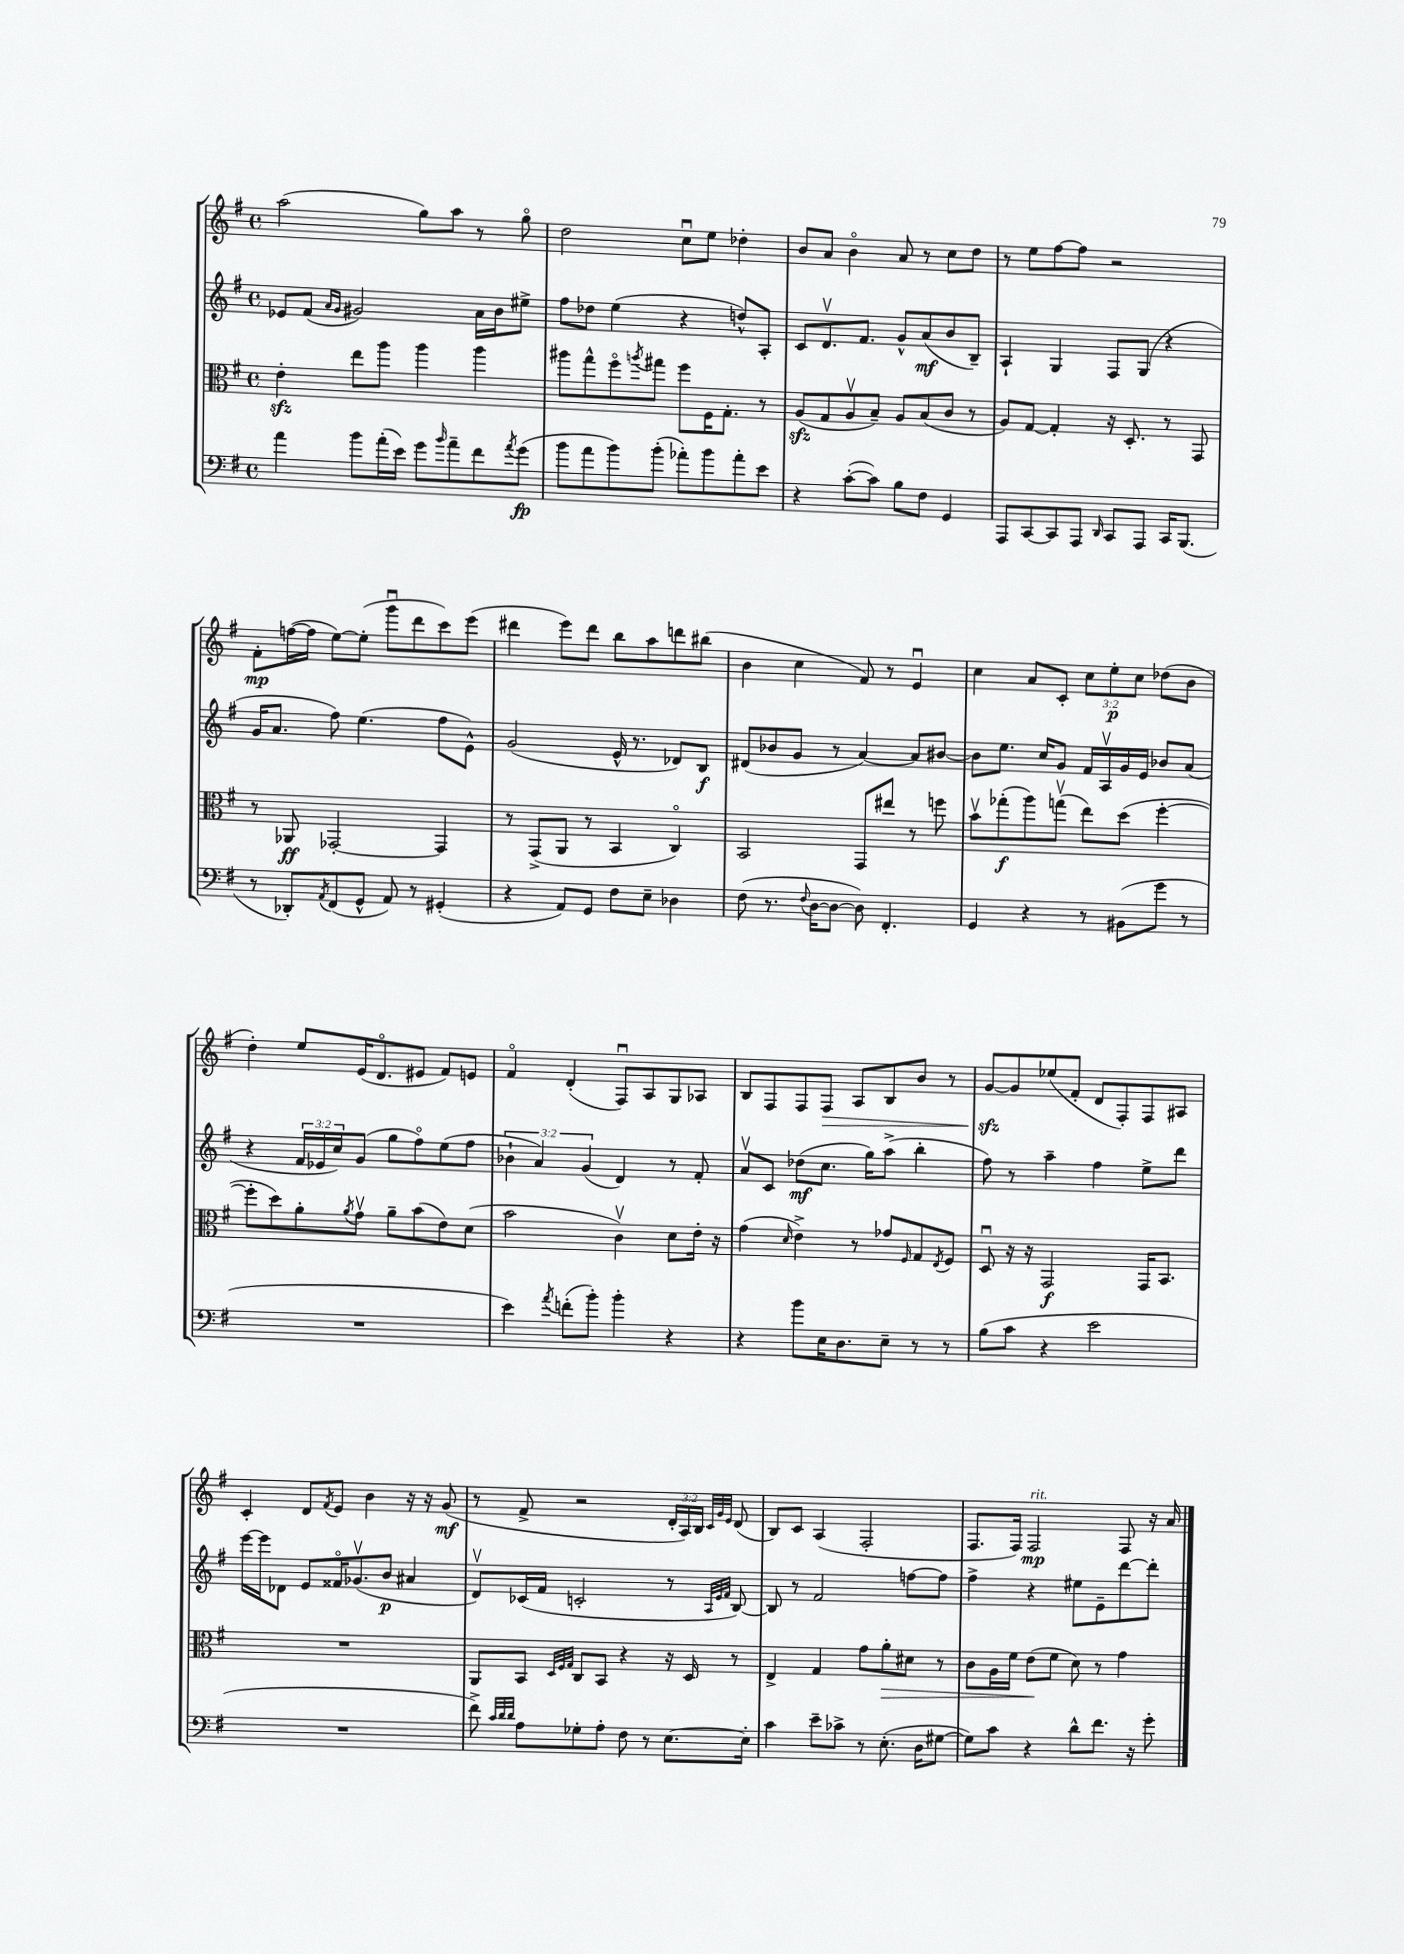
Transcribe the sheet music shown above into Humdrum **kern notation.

**kern	**dynam	**kern	**dynam	**kern	**dynam	**kern	**dynam
*part4	*part4	*part3	*part3	*part2	*part2	*part1	*part1
*staff4	*staff4	*staff3	*staff3	*staff2	*staff2	*staff1	*staff1
*clefF4	*	*clefC3	*	*clefG2	*	*clefG2	*
*k[f#]	*	*k[f#]	*	*k[f#]	*	*k[f#]	*
*M4/4	*	*M4/4	*	*M4/4	*	*M4/4	*
*met(c)	*	*met(c)	*	*met(c)	*	*met(c)	*
=13	=13	=13	=13	=13	=13	=13	=13
4a\	.	4ezz'\	.	8e-X/L	.	(2aa\	.
.	.	.	.	(8f#/J	.	.	.
.	.	.	.	16qqa/LL	.	.	.
.	.	.	.	16qqg/JJ	.	.	.
8b\L	.	8ee\L	.	2g#X/)	.	.	.
(16a'\L	.	8aa\J	.	.	.	.	.
16e\JJ)	.	.	.	.	.	.	.
8g\L	.	4aa\	.	.	.	8gg\L)	.
16qqb/	.	.	.	.	.	.	.
8a~\	.	.	.	.	.	8aa\J	.
8f#\	.	4aa\	.	16a\LL	.	8r	.
.	.	.	.	16b\J	.	.	.
8qa/	.	.	.	.	.	.	.
(8g\J	fp	.	.	8ee#X^\J	.	8gg\	.
=14	=14	=14	=14	=14	=14	=14	=14
8b\L	.	8aa#X\L	.	8ff#\L	.	2dd\	.
8a\	.	8gg^^\	.	8dd-X\J	.	.	.
8b\)	.	8ff#\	.	(4ee\	.	.	.
.	.	8qaan/	.	.	.	.	.
(8b'\J	.	8gg#X\J	.	.	.	.	.
8a-X'\L)	.	8ff#\L	.	4r	.	8ccu\L	.
8b\	.	16F#\K	.	.	.	8ee\J	.
.	.	8.G'\J	.	.	.	.	.
8a-'\	.	.	.	8ddn^^/L)	.	4dd-X'\	.
8e\J	.	8r	.	8A'/J	.	.	.
=15	=15	=15	=15	=15	=15	=15	=15
4r	.	(8Azz/L	.	8c/L	.	8b/L	.
.	.	8G/	.	8.dv/	.	8a/J	.
([8c'\L	.	8Av/	.	.	.	4b\	.
.	.	.	.	8.f#/J	.	.	.
8c\J])	.	8B~/J)	.	.	.	.	.
8B\L	.	8A/L	.	8g^^/L	.	8a/	.
8F#\J	.	(8B/	.	(8a/	mf	8r	.
4GG/	.	8c/J	.	8b/	.	8cc\L	.
.	.	8r	.	8B~/J)	.	8dd\J	.
=16	=16	=16	=16	=16	=16	=16	=16
8AAA/L	.	8A/L)	.	4A`/	.	8r	.
[8CC/	.	[8G/J	.	.	.	8ee\L	.
8CC/]	.	4G'/]	.	4G/	.	[8ff#\	.
8AAA/J	.	.	.	.	.	8ff#\J]	.
16qqDD/	.	.	.	.	.	.	.
8CC/L	.	16r	.	8F#/L	.	2r	.
.	.	8.D'/	.	.	.	.	.
8AAA/J	.	.	.	(8G/J	.	.	.
16CC/KL	.	8r	.	4r	.	.	.
(8.BBB/J	.	.	.	.	.	.	.
.	.	8GG/	.	.	.	.	.
!!LO:LB:g=z
=17	=17	=17	=17	=17	=17	=17	=17
8r	.	8r	.	16g/KL	.	8f#'\L	mp
.	.	.	.	8.a/J	.	.	.
8DD-X'/L)	.	8AA-X/	ff	.	.	([16ffn\L	.
.	.	.	.	.	.	16ff\JJ]	.
8qAA/	.	.	.	.	.	.	.
(8FF#/	.	[2GG-X'/	.	8ff#\)	.	[8ee\L)	.
8GG^^/J	.	.	.	(4.ee\	.	(8ee'\J]	.
8AA/)	.	.	.	.	.	8gggu\L	.
8r	.	.	.	.	.	8ddd\	.
(4GG#X'/	.	4GG-/]	.	8ff#\L	.	8ccc\)	.
.	.	.	.	8e^^\J)	.	(8eee\J	.
=18	=18	=18	=18	=18	=18	=18	=18
4r	.	8r	.	(2g/	.	4ddd#X\	.
.	.	(8GG^/L	.	.	.	.	.
8AA/L)	.	8AA/J	.	.	.	8eee\L)	.
8GG/J	.	8r	.	.	.	8ddd#\J	.
8F#\L	.	4BB/	.	16e^^/	.	8bb\L	.
.	.	.	.	8.r	.	.	.
8E~\J	.	.	.	.	.	8aa\	.
4D-X\	.	4C/)	.	8d-X/L)	.	8dddn\	.
.	.	.	.	8B/J	f	(8bb#X\J	.
=19	=19	=19	=19	=19	=19	=19	=19
(8F#\	.	2BB/	.	(8d#X/L	.	4b\	.
8.r	.	.	.	8b-X/	.	.	.
.	.	.	.	8g/J	.	4cc\	.
8qqF#/	.	.	.	.	.	.	.
[16D\KL	.	.	.	.	.	.	.
8D\J_	.	.	.	8r	.	.	.
8D\])	.	8GG/L	.	[4a/)	.	8f#/)	.
4.FF#'/	.	8ee#X/J	.	.	.	8r	.
.	.	8r	.	8a/L]	.	4eu/	.
.	.	8ffn\	.	[8b#X/J	.	.	.
=20	=20	=20	=20	=20	=20	=20	=20
4GG/	.	8bv\L	.	8b#\L]	.	4cc\	.
.	.	(8gg-X'\	f	8.ee\J	.	.	.
4r	.	8aa\)	.	.	.	8a/L	.
.	.	.	.	16cc/KL	.	.	.
.	.	(8ggnv\J	.	8g/J	.	8c'/J	.
8r	.	8ee\L)	.	16f#/LL	.	12cc\L	.
.	.	.	.	16Av/	.	.	.
.	.	.	.	.	.	12ee'\	p
(8BB#X\L	.	(8dd\J	.	16g/	.	.	.
.	.	.	.	.	.	12cc\J	.
.	.	.	.	16e/JJ	.	.	.
8g\J	.	[4ff#'\	.	8b-X/L	.	(8dd-X\L	.
8r	.	.	.	(8a/J	.	8b\J	.
!!LO:LB:g=z
=21	=21	=21	=21	=21	=21	=21	=21
1r	.	8ff#'\L]	.	4r	.	4dd'\)	.
.	.	8dd\)	.	.	.	.	.
.	.	8a'\	.	24f#/LL	.	8ee/L	.
.	.	.	.	24e-X/	.	.	.
.	.	.	.	24cc/J)	.	.	.
.	.	8qa/	.	.	.	.	.
.	.	8gv\J	.	(8g/J	.	(16e/K	.
.	.	.	.	.	.	8.d/	.
.	.	8a~\L	.	8gg\L	.	.	.
.	.	(8b\	.	8ff#\)	.	8e#X/J	.
.	.	8e\)	.	(8ee\	.	8f#/L)	.
.	.	(8d\J	.	8ff#\J	.	8en/J	.
=22	=22	=22	=22	=22	=22	=22	=22
4e\)	.	2b\	.	6b-X`\	.	4f#/	.
.	.	.	.	6a/)	.	.	.
8qa/	.	.	.	.	.	.	.
(8fn'\L	.	.	.	.	.	(4d'/	.
.	.	.	.	(6g/	.	.	.
8b'\J)	.	.	.	.	.	.	.
4b'\	.	4cv\)	.	4d/)	.	8F#u/L)	.
.	.	.	.	.	.	8A/	.
4r	.	8d\L	.	8r	.	8G/	.
.	.	16e'\Jk	.	8f#'/	.	8A-X/J	.
.	.	16r	.	.	.	.	.
=23	=23	=23	=23	=23	=23	=23	=23
4r	.	(4g\	.	8av/L	.	8B/L	.
.	.	.	.	8c/J	.	8F#/	.
.	.	16qqd/	.	.	.	.	.
8b\L	.	4e^\)	.	(8dd-X\L	mf	8F#/	.
!	!	!	!	!	!	!	!LO:HP:b
16E\K	.	.	.	8.cc\J	.	8F#/J	>
8.D\	.	.	.	.	.	.	.
.	.	8r	.	.	.	8A/L	.
.	.	.	.	16gg\KL)	.	.	.
8E~\J	.	8g-X/L	.	(8aa^\J	.	8B/	.
.	.	16qqF#/	.	.	.	.	.
8r	.	8G/	.	4bb'\	.	8b/J	.
.	.	8qE/	.	.	.	.	.
8r	.	8F#/J	.	.	.	8r	.
=24	=24	=24	=24	=24	=24	=24	=24
(8B\L	.	8Du/	.	8ff#\)	.	[8gzz/L	.
8c\J	.	16r	.	8r	.	8g/]	]
.	.	16r	.	.	.	.	.
4r	.	2GG/	f	4aa~\	.	(8ee-X/	.
.	.	.	.	.	.	8f#'/J	.
2e\	.	.	.	4ff#\	.	8d/L	.
.	.	.	.	.	.	8F#'/)	.
.	.	16GG/KL	.	8ee^\L	.	8F#/	.
.	.	8.BB/J	.	.	.	.	.
.	.	.	.	8ddd\J	.	8A#X/J	.
!!LO:LB:g=z
=25	=25	=25	=25	=25	=25	=25	=25
1r	.	1r	.	[16eee\LL	.	4c'/	.
.	.	.	.	16eee\J]	.	.	.
.	.	.	.	8d-X\J	.	.	.
.	.	.	.	8e/L	.	8d/L	.
.	.	.	.	.	.	8qf#/	.
.	.	.	.	16f##X/K	.	8e/J	.
.	.	.	.	(8.g-Xv/	.	.	.
.	.	.	.	.	.	4b\	.
.	.	.	.	8b/J	p	.	.
.	.	.	.	4a#X/	.	16r	.
.	.	.	.	.	.	16r	.
.	.	.	.	.	.	(8g/	mf
=26	=26	=26	=26	=26	=26	=26	=26
8f#^\)	.	8AA/L	.	8dv/L)	.	8r	.
32qqc/LLL	.	.	.	.	.	.	.
32qqd/	.	.	.	.	.	.	.
32qqd/JJJ	.	.	.	.	.	.	.
8A\L	.	8BB/J	.	(16c-X/L	.	8f#^/	.
.	.	.	.	16f#/JJ	.	.	.
.	.	32qqD/LLL	.	.	.	.	.
.	.	32qqF#/	.	.	.	.	.
.	.	32qqG/JJJ	.	.	.	.	.
8G-X'\	.	8C/L	.	2cn'/	.	2r	.
8A'\J	.	8BB/J	.	.	.	.	.
8F#\	.	4r	.	.	.	.	.
8r	.	.	.	.	.	.	.
[8.E\L	.	16r	.	8r	.	24d'/LL	.
.	.	.	.	.	.	24A/)	.
.	.	16D/	.	.	.	.	.
.	.	.	.	.	.	24B/JJ	.
.	.	.	.	32qqA/LLL	.	32qqc/LLL	.
.	.	.	.	32qqe/	.	32qqg/	.
.	.	.	.	32qqf#/JJJ	.	32qqe/JJJ	.
.	.	8r	.	[8B/)	.	(8d/	.
16E'\Jk]	.	.	.	.	.	.	.
=27	=27	=27	=27	=27	=27	=27	=27
4c\	.	4E^/	.	8B/]	.	8B/L)	.
.	.	.	.	8r	.	8c/J	.
8e~\L	.	4G/	.	2f#/	.	(4A/	.
8c-X^\J	.	.	.	.	.	.	.
8r	.	8g\L	.	.	.	2F#'/	.
!	!	!	!LO:HP:b	!	!	!	!
(8.E'\	.	8a'\	>	.	.	.	.
.	.	8d#X\J	.	[8ffn\L	.	.	.
16D\KL	.	.	.	.	.	.	.
[8G#X\J	.	8r	.	8ff\J]	.	.	.
=28	=28	=28	=28	=28	=28	=28	=28
8G#\L])	.	8c\L	.	4ff#^\	.	8.F#/L	.
8c\J	.	16A\L	.	.	.	.	.
.	.	16f#\JJ	.	.	.	16F#/Jk)	.
!	!	!	!	!	!	!LO:TX:a:i:t=rit.	!
4r	.	(8e\L	.	4r	.	2F#/	mp
.	.	8f#\J	]	.	.	.	.
8d^^\L	.	8d\)	.	8ee#X\L	.	.	.
8.f#\J	.	8r	.	8e~\	.	.	.
.	.	4g\	.	[8ddd\	.	8F#/	.
16r	.	.	.	.	.	.	.
8g'\	.	.	.	8ddd'\J]	.	16r	.
.	.	.	.	.	.	16a/	.
==	==	==	==	==	==	==	==
*-	*-	*-	*-	*-	*-	*-	*-
